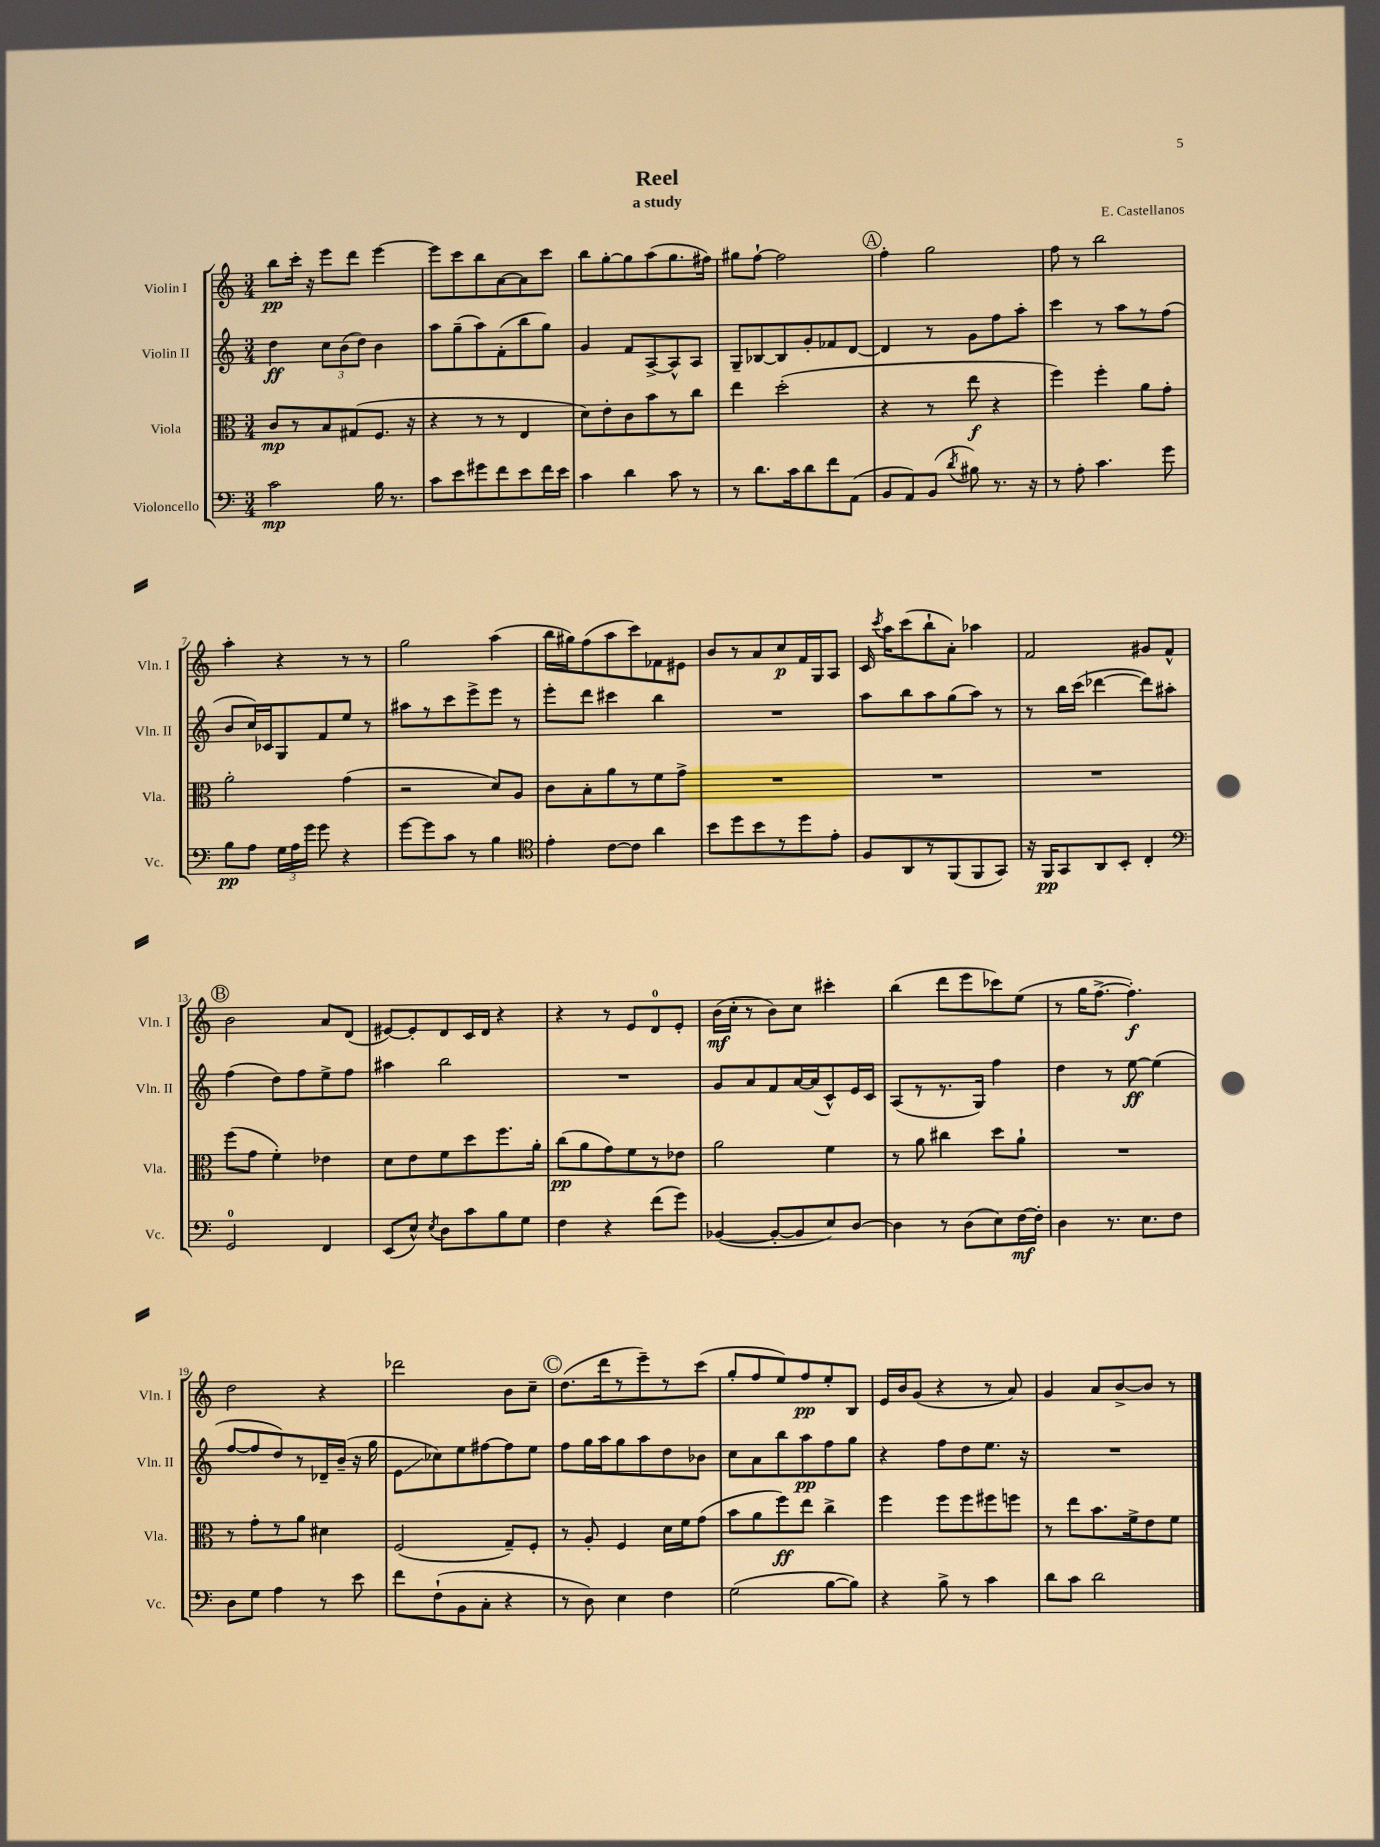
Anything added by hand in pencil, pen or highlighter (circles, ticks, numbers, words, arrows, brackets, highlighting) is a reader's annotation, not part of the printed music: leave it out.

**kern	**kern	**kern	**kern
*staff4	*staff3	*staff2	*staff1
*clefF4	*clefC3	*clefG2	*clefG2
*k[]	*k[]	*k[]	*k[]
*M3/4	*M3/4	*M3/4	*M3/4
2c\	8c/L	4dd\	8bb\L
.	8r	.	16ccc'\Jk
.	.	.	16r
.	8B/	12cc\L	8eee\L
.	.	(12b\	.
.	(8G#/	.	8ddd\J
.	.	12dd\J)	.
16B\	8.F/J	4b\	[4eee\
8.r	.	.	.
.	16r	.	.
=	=	=	=
8c\L	4r	8aa\L	8eee\]L
8e\	.	(8gg~\	8ccc\
8g#\	8r	8aa\)	8bb\
8f\	8r	(8f'\	[8a\
8e\	4E/	8bb\	8a\]
16f\L	.	8gg\J)	8ccc\J
16e\JJ	.	.	.
=	=	=	=
4c\	8d\L)	4g/	8bb\L
.	8e'\	.	[8gg'\
4d\	8c\	8f/L	8gg\]
.	8b\	[8A^/	(8aa\
8c\	8r	8A^^/]	8.gg\
8r	8cc\J	8A/J	.
.	.	.	16ff#\Jk)
=	=	=	=
8r	4ee\	8G~/L	8gg#\L
8.d\L	.	[8B-/	[8ff`\J
.	(2dd'\	8B-/]	2ff\]
16c\k	.	.	.
8d\	.	8g'/	.
8f\	.	8f-/	.
(8AA\J	.	[8d/J	.
=	=	=	=
8BB/L	4r	4d/]	4ff'\
8AA/)	.	.	.
(8BB/J	8r	8r	2gg\
8qd/	.	.	.
8B#\)	8ee\	8g\L	.
8.r	4r	8ff\	.
.	.	8aa'\J	.
16r	.	.	.
=	=	=	=
8r	4ff\)	4ccc\	8ff\
8A'\	.	.	8r
4.c\	4ff'\	8r	2bb\
.	.	8aa\L	.
.	8a\L	8r	.
8g\	8g'\J	(8ff\J	.
=	=	=	=
8B\L	2a'\	8b/L	4aa'\
8A\J	.	16cc/L)	.
.	.	16c-/J	.
24G\LL	.	8G/	4r
24A\	.	.	.
24g\JJ	.	.	.
8g\	.	8f/	.
4r	(4g\	8ee/J	8r
.	.	8r	8r
=	=	=	=
[8g\L	2r	8aa#\L	2gg\
8g\]	.	8r	.
8c\J	.	8ccc\	.
8r	.	8eee^\	.
4B\	8d/L)	8eee\J	(4aa\
.	8A/J	8r	.
=	=	=	=
*clefC4	*	*	*
4e'\	8c\L	8eee'\L	16bb\LL
.	.	.	16gg#\J)
.	8B'\	8ddd\J	(8ff\
[8c\L	8a\	4ccc#\	8aa\
8c\]J	8r	.	8ccc\)
4a\	8f\	4bb\	8f-\
.	8g^\J	.	8e#\J
=	=	=	=
8b\L	2.r	2.r	8b/L
8dd\	.	.	8r
8b\	.	.	8a/
8r	.	.	8cc/
8dd\	.	.	16f/L
.	.	.	16G/J
8e'\J	.	.	8A/J
=	=	=	=
8F/L	2.r	8aa\L	16c/
.	.	.	8qccc/
.	.	.	16aa\LK
8AA/	.	8bb\	(8ccc\
8r	.	8aa\	8bb`\
(8FF/	.	(8gg\	8a'\J)
8FF/	.	8aa\J)	4aa-\
8GG/J)	.	8r	.
=	=	=	=
16r	2.r	8r	2f/
16FF/LK	.	.	.
8GG/	.	16bb\LL	.
.	.	(16ccc\JJ	.
8AA/	.	[4ddd-\	.
8BB'/J	.	.	.
4C'/	.	8ddd-\]L)	8g#/L
.	.	8aa#'\J	8f^^/J
=	=	=	=
*clefF4	*	*	*
2GG/	(8ff\L	(4ff\	2b\
.	8g\J	.	.
.	4f'\)	8dd\L)	.
.	.	8ff\	.
4FF/	4e-\	8ee^\	8a/L
.	.	8ff\J	(8d/J
=	=	=	=
(8EE/L	8d\L	4aa#\	[8e#/L)
8E^^/J)	8e\	.	8e#'/]
8qE/	.	.	.
8D\L	8f\	2bb\	8d/
8c\	8dd\	.	16c/L
.	.	.	16d/JJ
8B\	8.ff\	.	4r
8G\J	.	.	.
.	16a'\Jk	.	.
=	=	=	=
4F\	(8cc\L	2.r	4r
.	8a\	.	.
4r	8g\)	.	8r
.	8f\	.	8e/L
(8f\L	8r	.	8d/
8g\J)	8e-\J	.	8e'/J
=	=	=	=
([4BB-/	2a\	8g/L	(16b\LL
.	.	.	16cc'\JJ
.	.	8a/	8r
8BB-'/_L	.	8f/	8b\L)
8BB-/]	.	[16a/L	8cc\J
.	.	(16a/]J	.
8E/)	4f\	8c^^/)	4ccc#'\
[8D/J	.	16e/L	.
.	.	16c/JJ	.
=	=	=	=
4D\]	8r	(8A/L	(4bb\
.	8a\	8r	.
8r	4cc#\	8.r	8ddd\L
(8D\L	.	.	8eee\
.	.	16G/Jk)	.
8E\)	8dd\L	4ff\	8ccc-\)
[16F\L	8a`\J	.	(8ee\J
16F'\]JJ	.	.	.
=	=	=	=
4D\	2.r	4dd\	8r
.	.	.	16gg\LK
.	.	.	[8.ff^\J
8.r	.	8r	.
.	.	[8ee\	4.ff'\])
8.E\L	.	.	.
.	.	(4ee\]	.
8F\J	.	.	.
=	=	=	=
8D\L	8r	[8ff/L	2dd\
8G\J	8g'\L	8ff/]	.
4A\	8r	8dd/)	.
.	8a\J	8r	.
8r	4d#\	16d-~/L	4r
.	.	(16b~/JJ	.
8e\	.	16r	.
.	.	16gg\	.
=	=	=	=
8f\L	(2F/	8e\L	2ddd-\
(8F`\	.	8cc-\)	.
8BB\	.	8ee\	.
8C'\J	.	[8ff#\	.
4r	8G~/L)	8ff#\]	8b\L
.	8F'/J	8ee\J	8cc~\J
=	=	=	=
8r	8r	8ff\L	(8.dd\L
8D\)	8A'/	16gg\L	.
.	.	16aa\J	16ddd\k
4E\	4F/	8gg\	8r
.	.	8aa\	8eee~\)
4F\	16d\LL	8dd\	8r
.	16f\J	.	.
.	(8g\J	8b-\J	(8ccc\J
=	=	=	=
(2G\	8b\L	8cc\L	8gg'/L
.	8a\	8a\	8ff/
.	8ff\)	8bb\	8ee/)
.	8ee\J	8aa\	8ff/
[8B\L	4cc^\	8ff\	8ee'/
8B\]J)	.	8gg\J	8B/J
=	=	=	=
4r	4ff\	4r	16e/LL
.	.	.	16b/J
.	.	.	(8g/J
8B^\	8ff\L	8ff\L	4r
8r	8ff\	8dd\	.
4c\	8ff#\	8.ee\J	8r
.	8ff\J	.	8a/)
.	.	16r	.
=	=	=	=
8d\L	8r	2.r	4g/
8c\J	8ee\L	.	.
2d\	8.b\	.	8a/L
.	.	.	[8b^/
.	16f^\k	.	.
.	8e\	.	8b/]J
.	8f\J	.	8r
==	==	==	==
*-	*-	*-	*-
